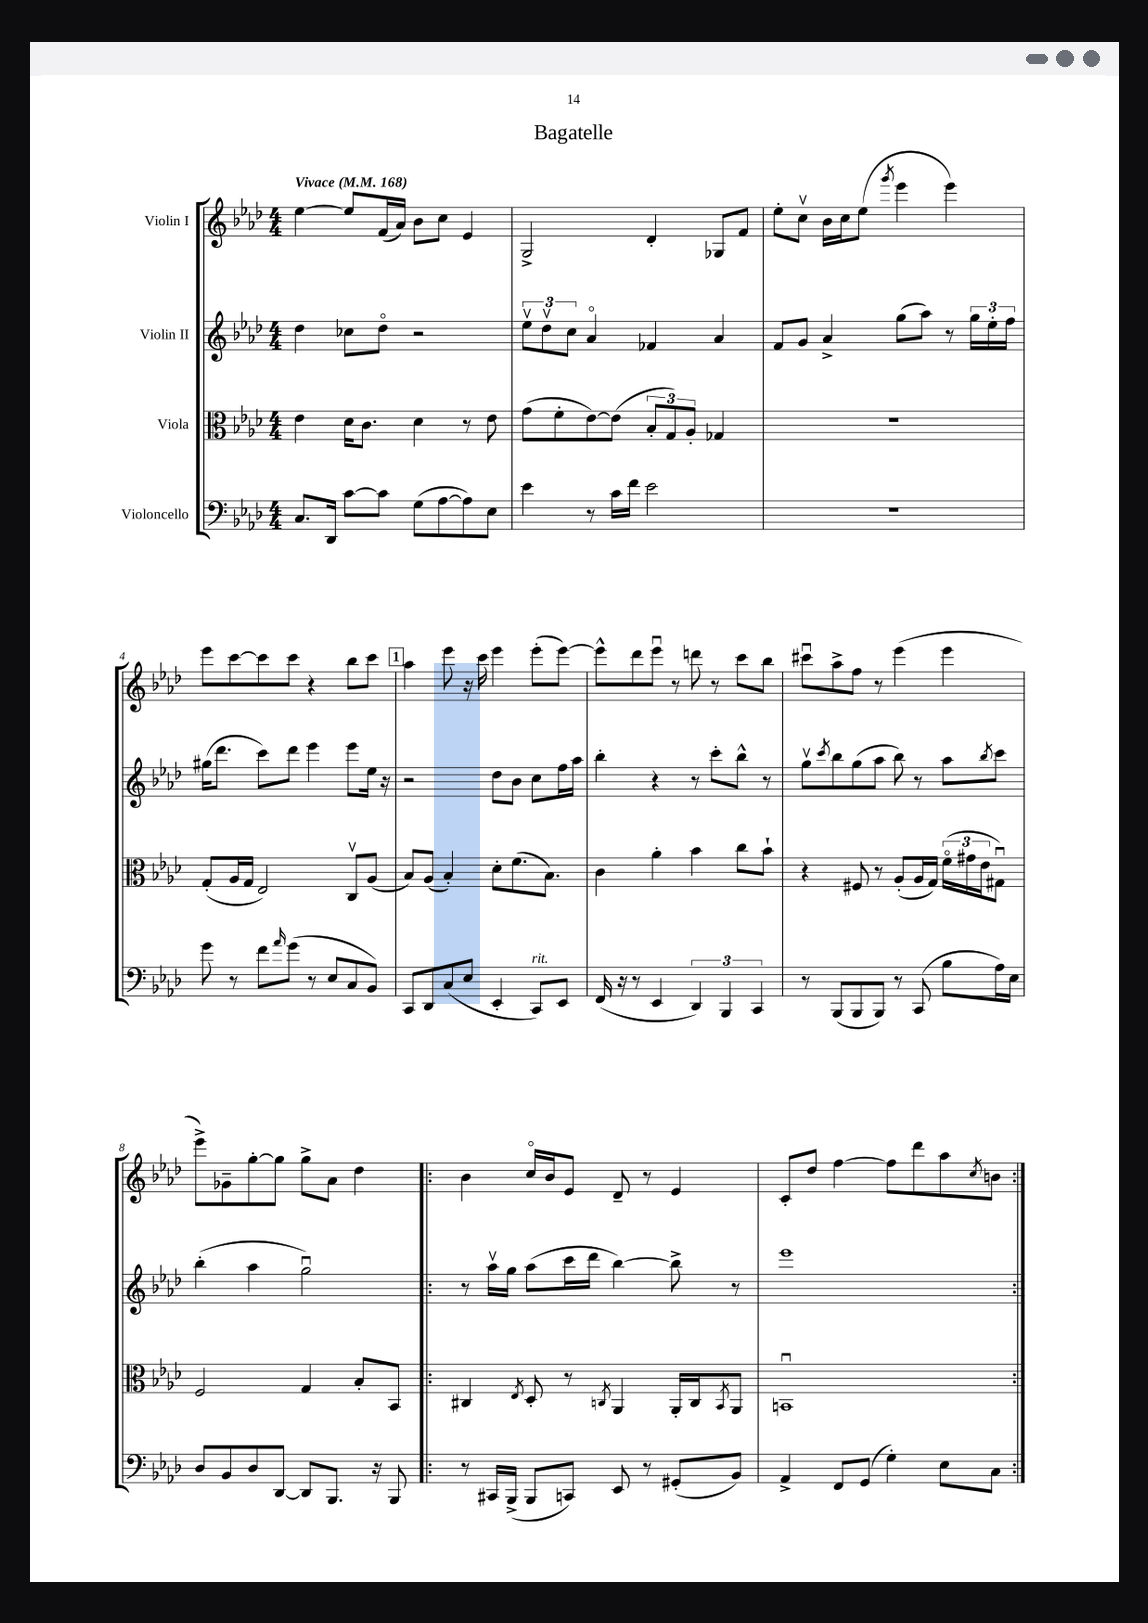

**kern	**kern	**kern	**kern
*part4	*part3	*part2	*part1
*staff4	*staff3	*staff2	*staff1
*I"Violoncello	*I"Viola	*I"Violin II	*I"Violin I
*clefF4	*clefC3	*clefG2	*clefG2
*k[b-e-a-d-]	*k[b-e-a-d-]	*k[b-e-a-d-]	*k[b-e-a-d-]
*M4/4	*M4/4	*M4/4	*M4/4
*MM168	*MM168	*MM168	*MM168
=1	=1	=1	=1
!	!	!	!LO:TX:a:B:t=Vivace
8.C/L	4e-\	4dd-\	[4ee-\
16DD-/Jk	.	.	.
[8c\L	16d-\KL	8cc-X\L	8ee-/L]
.	8.c\J	.	.
8c\J]	.	8dd-\J	(16f/L
.	.	.	16a-/JJ)
(8G\L	4d-\	2r	8b-\L
[8A-\	.	.	8cc\J
8A-\])	8r	.	4e-/
8E-\J	8e-\	.	.
=2	=2	=2	=2
4e-\	(8g\L	12ee-v\L	2G^/
.	.	12dd-v\	.
.	8f'\	.	.
.	.	12cc\J	.
8r	[8e-\)	4a-/	.
16c\LL	(8e-\J]	.	.
16f\JJ	.	.	.
2e-\	12B-'/L	4f-X/	4d-'/
.	12G/)	.	.
.	12A-'/J	.	.
.	4G-X/	4a-/	8G-X/L
.	.	.	8f/J
=3	=3	=3	=3
1r	1r	8f/L	8ee-'\L
.	.	8g/J	8ccv\J
.	.	4a-^/	16b-\LL
.	.	.	16cc\J
.	.	.	(8ee-\J
.	.	.	8qggg/
.	.	(8gg\L	4eee-\
.	.	8aa-\J)	.
.	.	8r	4eee-\)
.	.	24gg\LL	.
.	.	24ee-'\	.
.	.	24ff\JJ	.
!!LO:LB:g=z
=4	=4	=4	=4
8g\	(8G'/L	(16gg#X\KL	8eee-\L
.	.	8.ddd-\J	.
8r	16A-/L	.	[8ccc\
.	16G/JJ	.	.
8f\L	2E-/)	8ccc\L)	8ccc\]
16qqa-/	.	.	.
(8g\J	.	8ddd-\J	8ccc\J
8r	.	4eee-\	4r
8E-/L	.	.	.
8C/	8Cv/L	8eee-\L	8bb-\L
8BB-/J)	(8A-/J	16ee-\Jk	8ccc\J
.	.	16r	.
!!LO:REH:place=s1:t=1
=5	=5	=5	=5
8CC/L	8B-/L)	2r	4aa-\
8DD-/	(8A-/J	.	.
(8C/	4B-'/)	.	8eee-\
8E-/J	.	.	16r
.	.	.	16ccc\
4EE-'/	8d-'\L	8dd-\L	4eee-\
.	(8.f\	8b-\J	.
!LO:TX:a:i:t=rit.	!	!	!
8CC/L)	.	8cc\L	(8eee-'\L
.	8.B-\J)	.	.
8EE-/J	.	16ff\L	[8eee-\J)
.	.	16aa-\JJ	.
=6	=6	=6	=6
(16FF/	4c\	4bb-'\	8eee-^^\L]
16r	.	.	.
8r	.	.	8ddd-\
4EE-/	4a-'\	4r	8eee-u\J
.	.	.	8r
6DD-/)	4b-\	8r	8dddn\
.	.	8ccc'\L	8r
6BBB-/	.	.	.
.	8cc\L	8bb-^^\J	8ccc\L
6CC/	.	.	.
.	8b-`\J	8r	8bb-\J
=7	=7	=7	=7
8r	4r	8ggv\L	8ccc#Xu\L
.	.	8qccc/	.
(8BBB-/L	.	8bb-\	8aa-^\
8BBB-/	8F#X/	(8gg\	8ff\J
8BBB-/J)	8r	8aa-\J	8r
8r	(8A-'/L	8bb-\)	(4eee-\
(8CC/	16A-/L	8r	.
.	16G/JJ)	.	.
8B-\L	(24f\LL	8aa-\L	4eee-\
.	24g#X\	.	.
.	24e-\J	.	.
.	.	8qbb-/	.
16A-\L)	8G#Xu\J)	8ccc\J	.
16E-\JJ	.	.	.
!!LO:LB:g=z
=8	=8	=8	=8
8D-/L	2F/	(4bb-'\	8eee-^\L)
8BB-/	.	.	8g-X~\
8D-/	.	4aa-\	[8gg'\
[8DD-/J	.	.	8gg\J]
8DD-/L]	4G/	2ggu\)	8gg^\L
8.BBB-/J	.	.	8a-\J
.	8B-'/L	.	4dd-\
16r	.	.	.
8BBB-/	8BB-/J	.	.
=9!|:	=9!|:	=9!|:	=9!|:
8r	4C#X/	8r	4b-\
16CC#X/LL	.	16aa-v\LL	.
(16BBB-^/JJ	.	16gg\JJ	.
.	8qE-/	.	.
8BBB-/L	8D-'/	(8aa-\L	16cc/LL
.	.	.	16b-/J
8CCn/J)	8r	16ccc\L	8e-/J
.	.	16ddd-\JJ	.
.	8qCn/	.	.
8EE-/	4AA-/	[4bb-\)	8d-~/
8r	.	.	8r
(8GG#X'/L	16AA-'/LL	8bb-^\]	4e-/
.	16C/J	.	.
.	8qBB-/	.	.
8BB-/J)	8AA-/J	8r	.
=10	=10	=10	=10
4AA-^/	1BBnu	1eee-	8c'/L
.	.	.	8dd-/J
8FF/L	.	.	[4ff\
(8GG/J	.	.	.
4G'\)	.	.	8ff\L]
.	.	.	8ddd-\
8E-\L	.	.	8aa-\
.	.	.	8qcc/
8C\J	.	.	8bn\J
=:|!	=:|!	=:|!	=:|!
*-	*-	*-	*-
